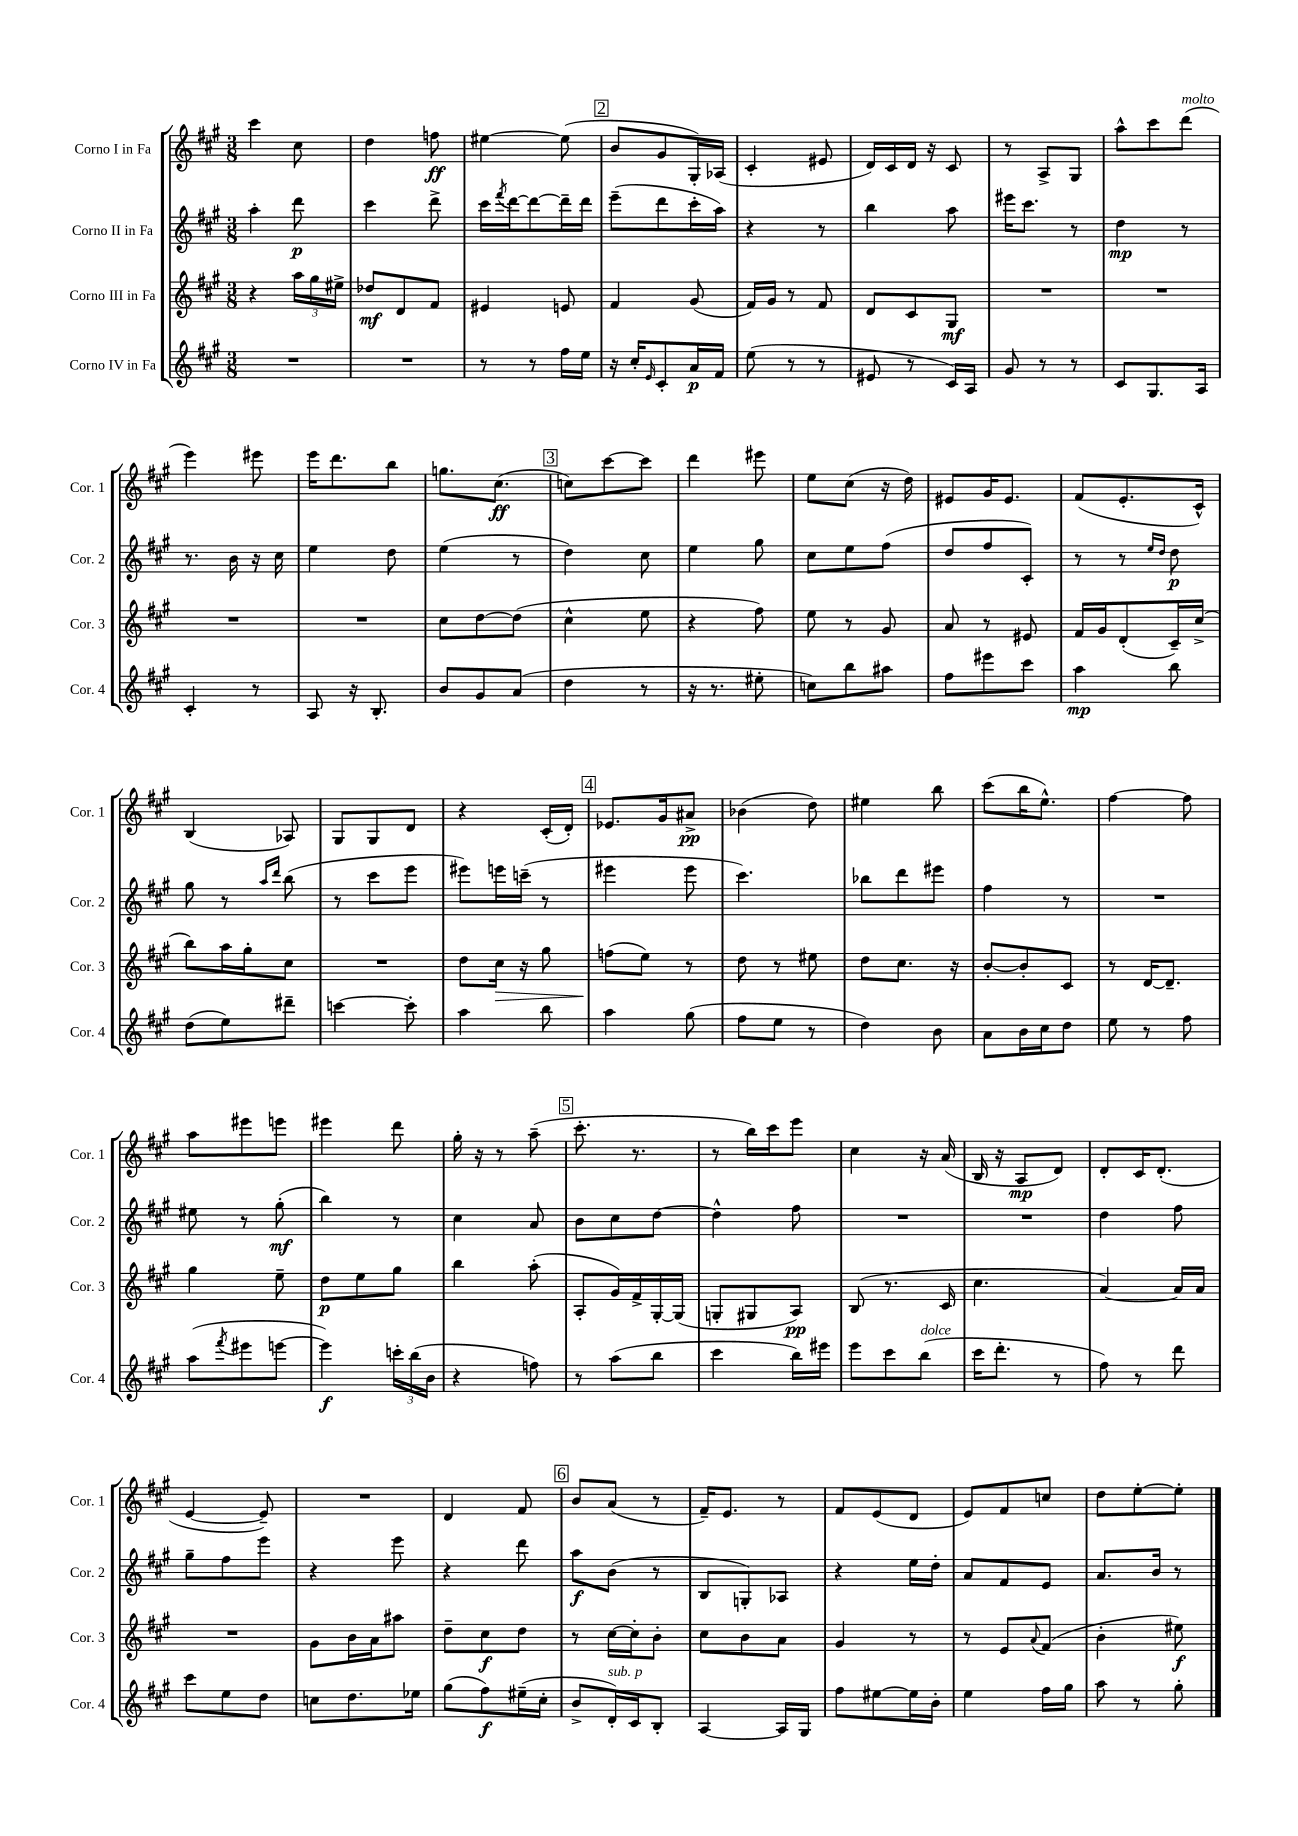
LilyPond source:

<<
\new StaffGroup <<
\new Staff = "s0" \with { instrumentName = "Corno I in Fa" shortInstrumentName = "Cor. 1" } {
    \clef treble \key a \major \numericTimeSignature \time 3/8
    cis'''4 cis''8 |
    d''4 f''8\ff |
    eis''4~ eis''8( |
    \mark \markup { \box "2" } b'8 gis'8 gis16-.) aes16( |
    cis'4-. eis'8 |
    d'16) cis'16 d'16 r16 cis'8 |
    r8 a8-> gis8 |
    a''8-^ cis'''8 d'''8^\markup { \italic "molto" }( |
    e'''4) eis'''8 |
    e'''16 d'''8. b''8 |
    g''8. cis''8.\ff( |
    \mark \markup { \box "3" } c''8) cis'''8~ cis'''8 |
    d'''4 eis'''8 |
    e''8 cis''8( r16 d''16) |
    eis'8 gis'16 eis'8. |
    fis'8( e'8.-. cis'16-^) |
    b4( aes8) |
    gis8 gis8 d'8 |
    r4 cis'16-.( d'16-.) |
    \mark \markup { \box "4" } ees'8. gis'16 ais'8->\pp |
    bes'4( d''8) |
    eis''4 b''8 |
    cis'''8( b''16 e''8.-^) |
    fis''4~ fis''8 |
    a''8 eis'''8 e'''8 |
    eis'''4 d'''8 |
    gis''16-. r16 r8 a''8--( |
    \mark \markup { \box "5" } cis'''8.-. r8. |
    r8 b''16) cis'''16 e'''8 |
    cis''4 r16 a'16( |
    b16 r16 a8\mp d'8) |
    d'8-. cis'16 d'8.-.( |
    e'4~ e'8--) |
    R4. |
    d'4 fis'8 |
    \mark \markup { \box "6" } b'8 a'8( r8 |
    fis'16--) e'8. r8 |
    fis'8 e'8( d'8 |
    e'8) fis'8 c''8 |
    d''8 e''8~-. e''8-. \bar "|." |
}
\new Staff = "s1" \with { instrumentName = "Corno II in Fa" shortInstrumentName = "Cor. 2" } {
    \clef treble \key a \major \numericTimeSignature \time 3/8
    a''4-. d'''8\p |
    cis'''4 d'''8-> |
    cis'''16 \acciaccatura { fis'''8 } d'''16~ d'''8~ d'''16-- d'''16 |
    \mark \markup { \box "2" } e'''8--( d'''8 cis'''16-. a''16) |
    r4 r8 |
    b''4 a''8 |
    eis'''16 cis'''8. r8 |
    d''4\mp r8 |
    r8. b'16 r16 cis''16 |
    e''4 d''8 |
    e''4( r8 |
    \mark \markup { \box "3" } d''4) cis''8 |
    e''4 gis''8 |
    cis''8 e''8 fis''8( |
    d''8 fis''8 cis'8-.) |
    r8 r8 \grace { e''16 d''16 } d''8\p |
    gis''8 r8 \grace { a''16 d'''16 } b''8( |
    r8 cis'''8 e'''8 |
    eis'''8) e'''16 c'''16--( r8 |
    \mark \markup { \box "4" } eis'''4 eis'''8 |
    cis'''4.) |
    bes''8 d'''8 eis'''8 |
    fis''4 r8 |
    R4. |
    eis''8 r8 gis''8-.\mf( |
    b''4) r8 |
    cis''4 a'8 |
    \mark \markup { \box "5" } b'8 cis''8 d''8~ |
    d''4-^ fis''8 |
    R4. |
    R4. |
    d''4 fis''8 |
    gis''8-- fis''8 e'''8 |
    r4 e'''8 |
    r4 d'''8 |
    \mark \markup { \box "6" } a''8\f b'8( r8 |
    b8 g8-.) aes8 |
    r4 e''16 d''16-. |
    a'8 fis'8 e'8 |
    a'8. b'16 r8 \bar "|." |
}
\new Staff = "s2" \with { instrumentName = "Corno III in Fa" shortInstrumentName = "Cor. 3" } {
    \clef treble \key a \major \numericTimeSignature \time 3/8
    r4 \tuplet 3/2 { a''16 gis''16 eis''16-> } |
    des''8\mf d'8 fis'8 |
    eis'4 e'8 |
    \mark \markup { \box "2" } fis'4 gis'8( |
    fis'16) gis'16 r8 fis'8 |
    d'8 cis'8 gis8\mf |
    R4. |
    R4. |
    R4. |
    R4. |
    cis''8 d''8~ d''8( |
    \mark \markup { \box "3" } cis''4-^ e''8 |
    r4 fis''8) |
    e''8 r8 gis'8 |
    a'8 r8 eis'8 |
    fis'16 gis'16 d'8-.( cis'16--) cis''16->( |
    b''8) a''16 gis''16-. cis''8 |
    R4. |
    d''8 cis''16\> r16 gis''8 |
    \mark \markup { \box "4" } f''8\!( e''8) r8 |
    d''8 r8 eis''8 |
    d''8 cis''8. r16 |
    b'8~-. b'8-. cis'8 |
    r8 d'16~ d'8.-- |
    gis''4 e''8-- |
    d''8\p e''8 gis''8 |
    b''4 a''8-.( |
    \mark \markup { \box "5" } a8-. gis'16) fis'16-> gis16~-. gis16( |
    g8-. gis8 a8\pp) |
    b8( r8. cis'16 |
    cis''4. |
    a'4~) a'16 a'16 |
    R4. |
    gis'8 b'16 a'16 ais''8 |
    d''8-- cis''8\f d''8 |
    \mark \markup { \box "6" } r8 cis''16~ cis''16-. b'8-. |
    cis''8 b'8 a'8 |
    gis'4 r8 |
    r8 e'8 \appoggiatura { a'8 } fis'8( |
    b'4-. eis''8\f) \bar "|." |
}
\new Staff = "s3" \with { instrumentName = "Corno IV in Fa" shortInstrumentName = "Cor. 4" } {
    \clef treble \key a \major \numericTimeSignature \time 3/8
    R4. |
    R4. |
    r8 r8 fis''16 e''16 |
    \mark \markup { \box "2" } r16 cis''16-. \grace { e'16 } cis'8-. a'16\p fis'16 |
    e''8( r8 r8 |
    eis'8 r8 cis'16) a16 |
    gis'8 r8 r8 |
    cis'8 gis8. a16 |
    cis'4-. r8 |
    a8 r16 b8.-. |
    b'8 gis'8 a'8( |
    \mark \markup { \box "3" } d''4 r8 |
    r16 r8. eis''8-. |
    c''8) b''8 ais''8 |
    fis''8 eis'''8 cis'''8 |
    a''4\mp b''8 |
    d''8( e''8) dis'''8-- |
    c'''4~ c'''8-. |
    a''4 b''8 |
    \mark \markup { \box "4" } a''4 gis''8( |
    fis''8 e''8 r8 |
    d''4) b'8 |
    a'8 b'16 cis''16 d''8 |
    e''8 r8 fis''8 |
    a''8( \acciaccatura { fis'''8 } eis'''8 e'''8~ |
    e'''4\f) \tuplet 3/2 { c'''16-. b''16( b'16 } |
    r4 f''8) |
    \mark \markup { \box "5" } r8 a''8( b''8 |
    cis'''4 b''16) eis'''16 |
    e'''8 cis'''8 b''8^\markup { \italic "dolce" }( |
    cis'''16 d'''8.-. r8 |
    fis''8) r8 d'''8 |
    cis'''8 e''8 d''8 |
    c''8 d''8. ees''16 |
    gis''8( fis''8\f) eis''16--( cis''16-. |
    \mark \markup { \box "6" } b'8-> d'16-.^\markup { \italic "sub. p" }) cis'16 b8-. |
    a4~ a16 gis16 |
    fis''8 eis''8~ eis''16 b'16-. |
    e''4 fis''16 gis''16 |
    a''8 r8 gis''8-. \bar "|." |
}
>>
>>
\layout { \context { \Score \remove "Bar_number_engraver" } }
